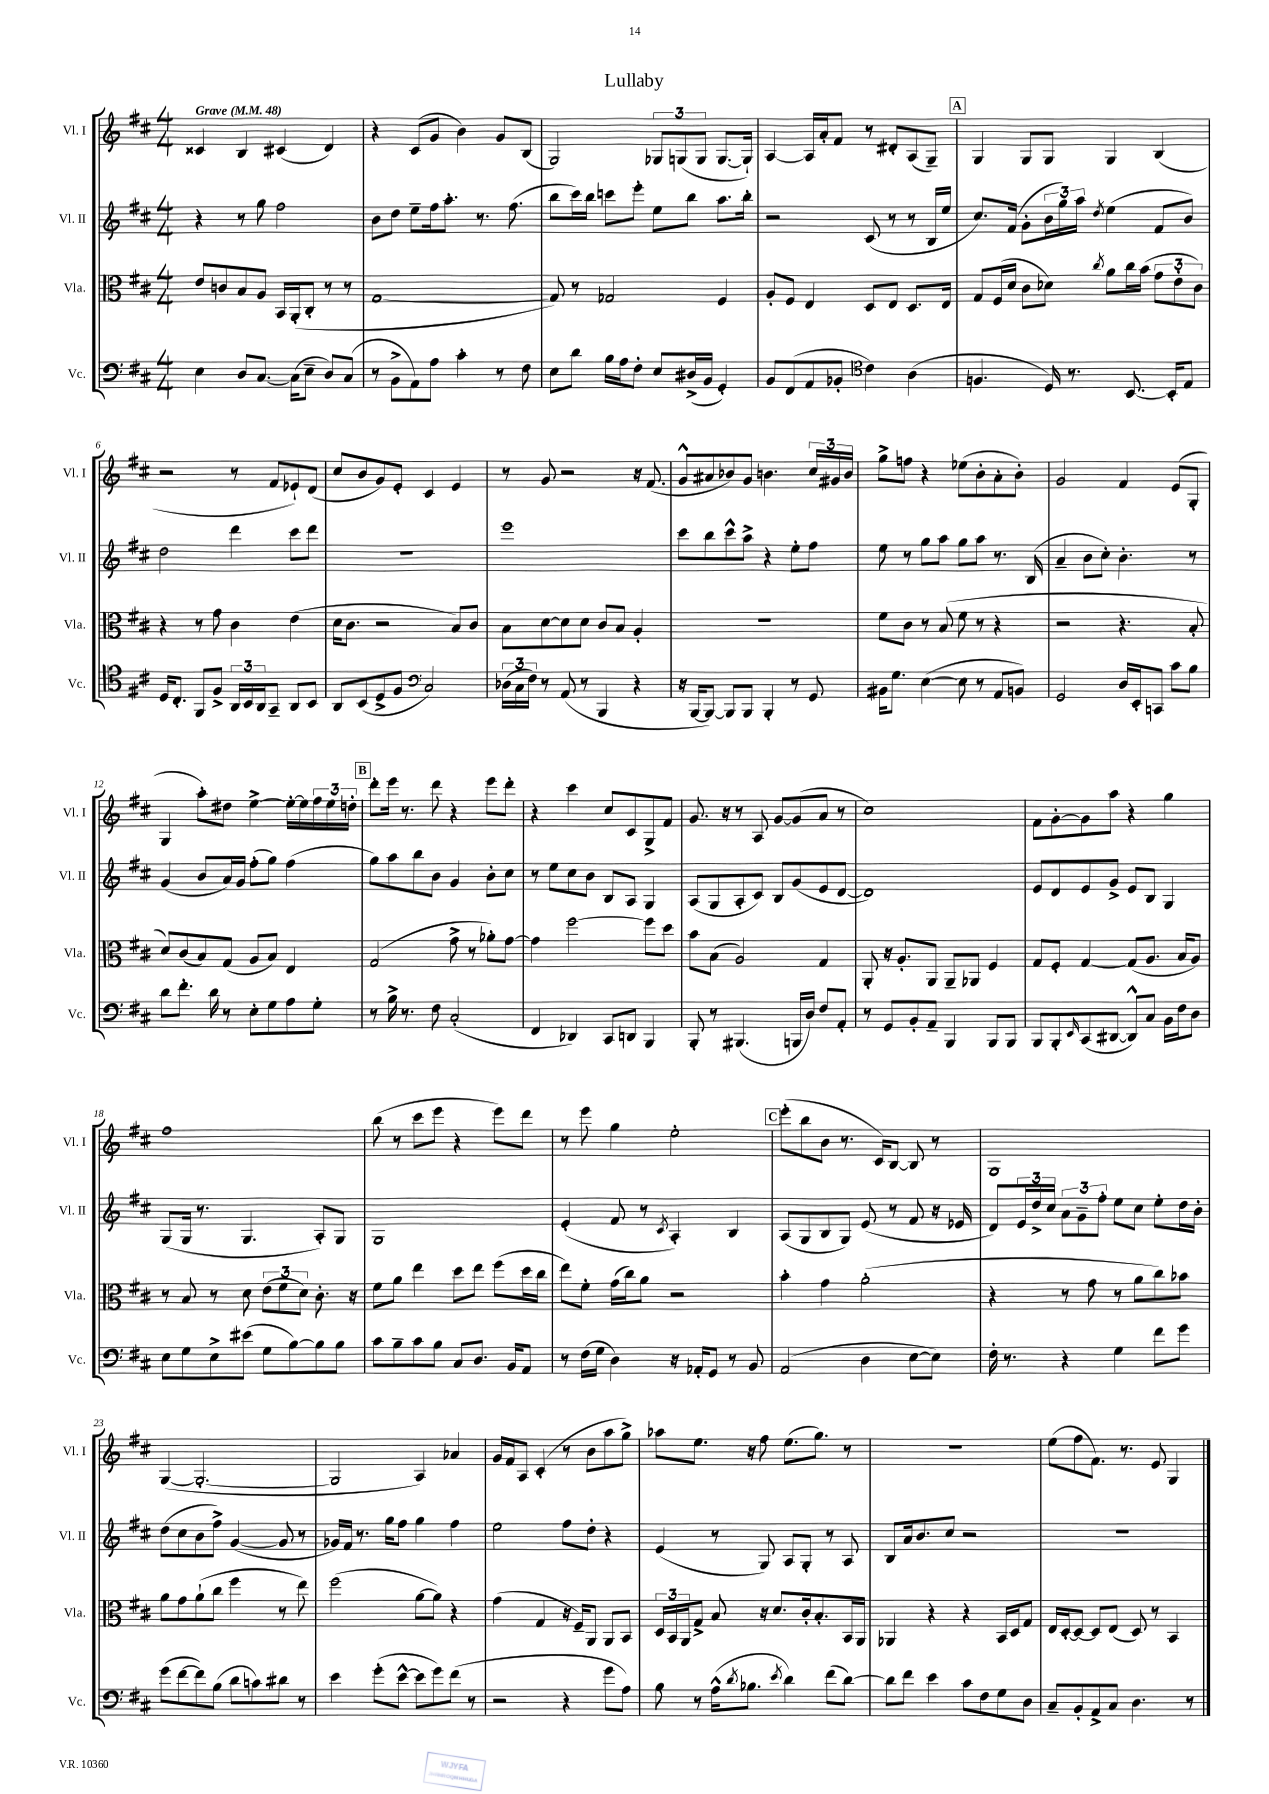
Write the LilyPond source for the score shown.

\header { title = "Lullaby" }
<<
\new StaffGroup <<
\new Staff = "s0" \with { instrumentName = "Vl. I" shortInstrumentName = "Vl. I" } {
    \clef treble \key d \major \numericTimeSignature \time 4/4 \tempo "Grave" 4 = 48
    cisis'4 b4 cis'4( d'4) |
    r4 cis'8( g'8 b'4) g'8 b8( |
    g2) \tuplet 3/2 { ges8 g8( g8 } g8.~ g16-!) |
    a4~ a16 a'16-. fis'8 r8 dis'8-. a8( g8--) |
    \mark \markup { \box "A" } g4 g8 g8 g4 b4( |
    r2 r8 fis'8 ees'8-!) d'8( |
    cis''8 b'8 g'8) e'8-. cis'4 e'4 |
    r8 g'8 r2 r16 fis'8.( |
    g'8-^ ais'8 bes'8) g'8 b'4. \tuplet 3/2 { cis''16 gis'16 b'16 } |
    g''8-> f''8 r4 ees''8( b'8-. a'8-. b'8-.) |
    g'2 fis'4 e'8( g8-. |
    g4 a''8-.) dis''8 e''4~-> e''16~-. e''16 \tuplet 3/2 { fis''16 e''16 d''16-. } |
    \mark \markup { \box "B" } d'''8-. e'''16 r8. d'''8 r4 e'''8 d'''8-. |
    r4 cis'''4 cis''8 cis'8 g8-> fis'8 |
    g'8. r16 r8 a8 g'8~ g'8( a'8 r8 |
    cis''1) |
    fis'8 g'8~-. g'8 a''8 r4 g''4 |
    fis''1 |
    b''8( r8 cis'''8 e'''8 r4 e'''8) d'''8 |
    r8 e'''8 g''4 e''2-. |
    \mark \markup { \box "C" } e'''8-.( b''8 b'8 r8. cis'16) b8~ b8 r8 |
    g1 |
    g4~( g2.~-. |
    g2 a4) aes'4 |
    g'16 fis'16 a8 cis'4-.( r8 b'8 a''8 g''8->) |
    aes''8 e''8. r16 fis''8 e''8.( g''8.) r8 |
    R1 |
    e''8( fis''8 fis'8.) r8. e'8 g4 \bar "|." |
}
\new Staff = "s1" \with { instrumentName = "Vl. II" shortInstrumentName = "Vl. II" } {
    \clef treble \key d \major \numericTimeSignature \time 4/4
    r4 r8 g''8 fis''2 |
    b'8 d''8 e''8-- fis''16 a''8.-. r8. fis''8.( |
    b''8 cis'''16) b''16 c'''8 e'''8-. e''8 b''8 a''8. b''16-. |
    r2 cis'8( r8 r8 b16 e''16 |
    \mark \markup { \box "A" } cis''8.) fis'16( g'8-. \tuplet 3/2 { b'16 g''16) a''16 } \acciaccatura { d''8 } e''4( fis'8 b'8) |
    d''2 d'''4 cis'''8 d'''8 |
    r1 |
    e'''1 |
    cis'''8 b''8 cis'''8-^ a''8-> r4 e''8-. fis''8 |
    e''8 r8 g''8 a''8 g''8 a''8 r8. b16( |
    a'4-- b'8 cis''8-.) b'4.-. r8 |
    g'4( b'8 a'16) g'16 fis''8-.( g''8) fis''4( |
    \mark \markup { \box "B" } g''8) a''8 b''8 b'8 g'4 b'8-. cis''8 |
    r8 e''8 cis''8 b'8 b8 a8 g4 |
    a8( g8 a8-. cis'8) b8 g'8( e'8 d'8~ |
    d'1) |
    e'8 d'8 e'8 g'8-> e'8 b8 g4 |
    g8( g16 r8. g4. a8-.) g8 |
    g1 |
    e'4-.( fis'8 r8 \acciaccatura { cis'8 } a4-.) b4 |
    \mark \markup { \box "C" } a8( g8 b8 g8) e'8( r8 fis'8 r16 ees'16 |
    d'8) \tuplet 3/2 { e'16 d''16-> cis''16 } \tuplet 3/2 { a'8 g'8-- fis''8-. } e''8 cis''8 e''8-. d''16 b'16-. |
    d''8( cis''8 b'8 fis''8->) g'4~( g'8 r8 |
    ges'16) fis'16 r8. g''16 fis''8 g''4 fis''4 |
    e''2 fis''8 d''8-. r4 |
    e'4( r8 g8) a8 g8-. r8 a8 |
    b8 a'16 b'8. cis''8 r2 |
    R1 \bar "|." |
}
\new Staff = "s2" \with { instrumentName = "Vla." shortInstrumentName = "Vla." } {
    \clef alto \key d \major \numericTimeSignature \time 4/4
    e'8 c'8 b8 a8 b,16 a,16-.( cis8-. r8 r8 |
    g1~ |
    g8) r8 ges2 fis4 |
    a8-. fis8 e4 d8 e8 d8. e16 |
    \mark \markup { \box "A" } g8 fis16( d'16 cis'8 des'8) \acciaccatura { cis''8 } a'8 cis''16 b'16( \tuplet 3/2 { g'8 e'8-. cis'8) } |
    r4 r8 g'8 cis'4 e'4( |
    d'16 cis'8. r2 b8) cis'8 |
    b8 d'8~ d'8 d'8 cis'8 b8 a4-. |
    r1 |
    fis'8 cis'8 r8 b8( fis'8 r8 r4 |
    r2 r4. b8-. |
    d'8) cis'8( b8) g8( a8 b8) e4 |
    \mark \markup { \box "B" } g2( g'8-> r8 aes'8-.) g'8~ |
    g'4 fis''2~ fis''8 d''8 |
    b'8 b8( a2) g4 |
    a,8-. r16 a8.-. a,8 a,8-- aes,8 fis4 |
    g8 fis8-. g4~ g8( a8. b16 a8) |
    r8 b8 r8 d'8 \tuplet 3/2 { e'8( fis'8 d'8) } cis'8.-. r16 |
    fis'8 a'8 e''4 d''8 e''8 fis''8( d''16 cis''16 |
    e''8) fis'8-. g'16( cis''16) a'8 r2 |
    \mark \markup { \box "C" } b'4-. g'4 a'2-.( |
    r4 r8 g'8 r8 a'8 cis''8) bes'8 |
    a'8 g'8 a'8-!( cis''8 fis''4 r8 e''8) |
    fis''2( a'8~ a'8) r4 |
    g'4( g4 r16 fis16--) a,8 a,8 b,8 |
    \tuplet 3/2 { d16 b,16 a,16 } g8-> b8 r16 d'8. cis'16-. b8.-. b,16 a,16 |
    aes,4 r4 r4 b,16 d16 g8 |
    e16 d16~-. d8~ d8 e8( d8) r8 b,4 \bar "|." |
}
\new Staff = "s3" \with { instrumentName = "Vc." shortInstrumentName = "Vc." } {
    \clef bass \key d \major \numericTimeSignature \time 4/4
    e4 d8 cis8.~ cis16( e8-- d8) cis8( |
    r8 b,8-> a,8) a8 cis'4-. r8 fis8 |
    e8 d'8 b16 a16 fis8-. e8 dis16->( b,16 g,4-.) |
    b,8 fis,8( a,8 bes,8-. \clef tenor cis'4) a4( |
    \mark \markup { \box "A" } f4. d16) r8. b,8.~ b,16-. e8 |
    d16 cis8.-. fis,8 fis8-> \tuplet 3/2 { a,16 b,16 a,16 } g,8-- a,8 b,8 |
    a,8 b,8( d8-> fis8 \clef bass cis2) |
    \tuplet 3/2 { des16( cis16 fis16) } r8 a,8( r8 b,,4 r4 |
    r16 b,,16~ b,,8~) b,,8 b,,8 b,,4-. r8 g,8 |
    bis,16 g8. e4~( e8 r8 a,8 b,8) |
    g,2 d16 e,16-. c,8 cis'8 b8 |
    d'8 fis'8.-. d'16 r8 e8-. g8 a8 g8-. |
    \mark \markup { \box "B" } r8 b16-> r8. fis8 cis2-.( |
    fis,4 des,4) cis,8 d,8 b,,4 |
    b,,8-. r8 bis,,4.( b,,16 d16) fis8 a,8-. |
    r8 g,8 b,8-. a,8-- b,,4 b,,8 b,,8 |
    b,,8 b,,8-. \grace { e,16 } cis,8( dis,8~ dis,8-^) cis8 b,16 fis16 d8 |
    e8 g8 e8-> eis'8( g8 b8~) b8 b8 |
    cis'8 b8-- cis'8 b8 cis8 d8. b,16 a,8 |
    r8 fis16( g16 d4) r16 aes,16-. g,8 r8 b,8 |
    \mark \markup { \box "C" } a,2( d4 e8~ e8) |
    fis16-. r8. r4 g4 fis'8 g'8 |
    g'8( fis'8~ fis'8) b8( d'8 c'8) dis'8 r8 |
    e'4 g'8-.( e'8~-^ e'8 g'8) fis'8( r8 |
    r2 r4 g'8 a8) |
    b8 r8 a16-^( \acciaccatura { d'8 } bes8. \acciaccatura { e'8 } d'4) fis'8( d'8~) |
    d'8 fis'8 e'4 cis'8 fis8 g8 d8 |
    cis8-- b,8-. a,8-> cis8 d4. r8 \bar "|." |
}
>>
>>
